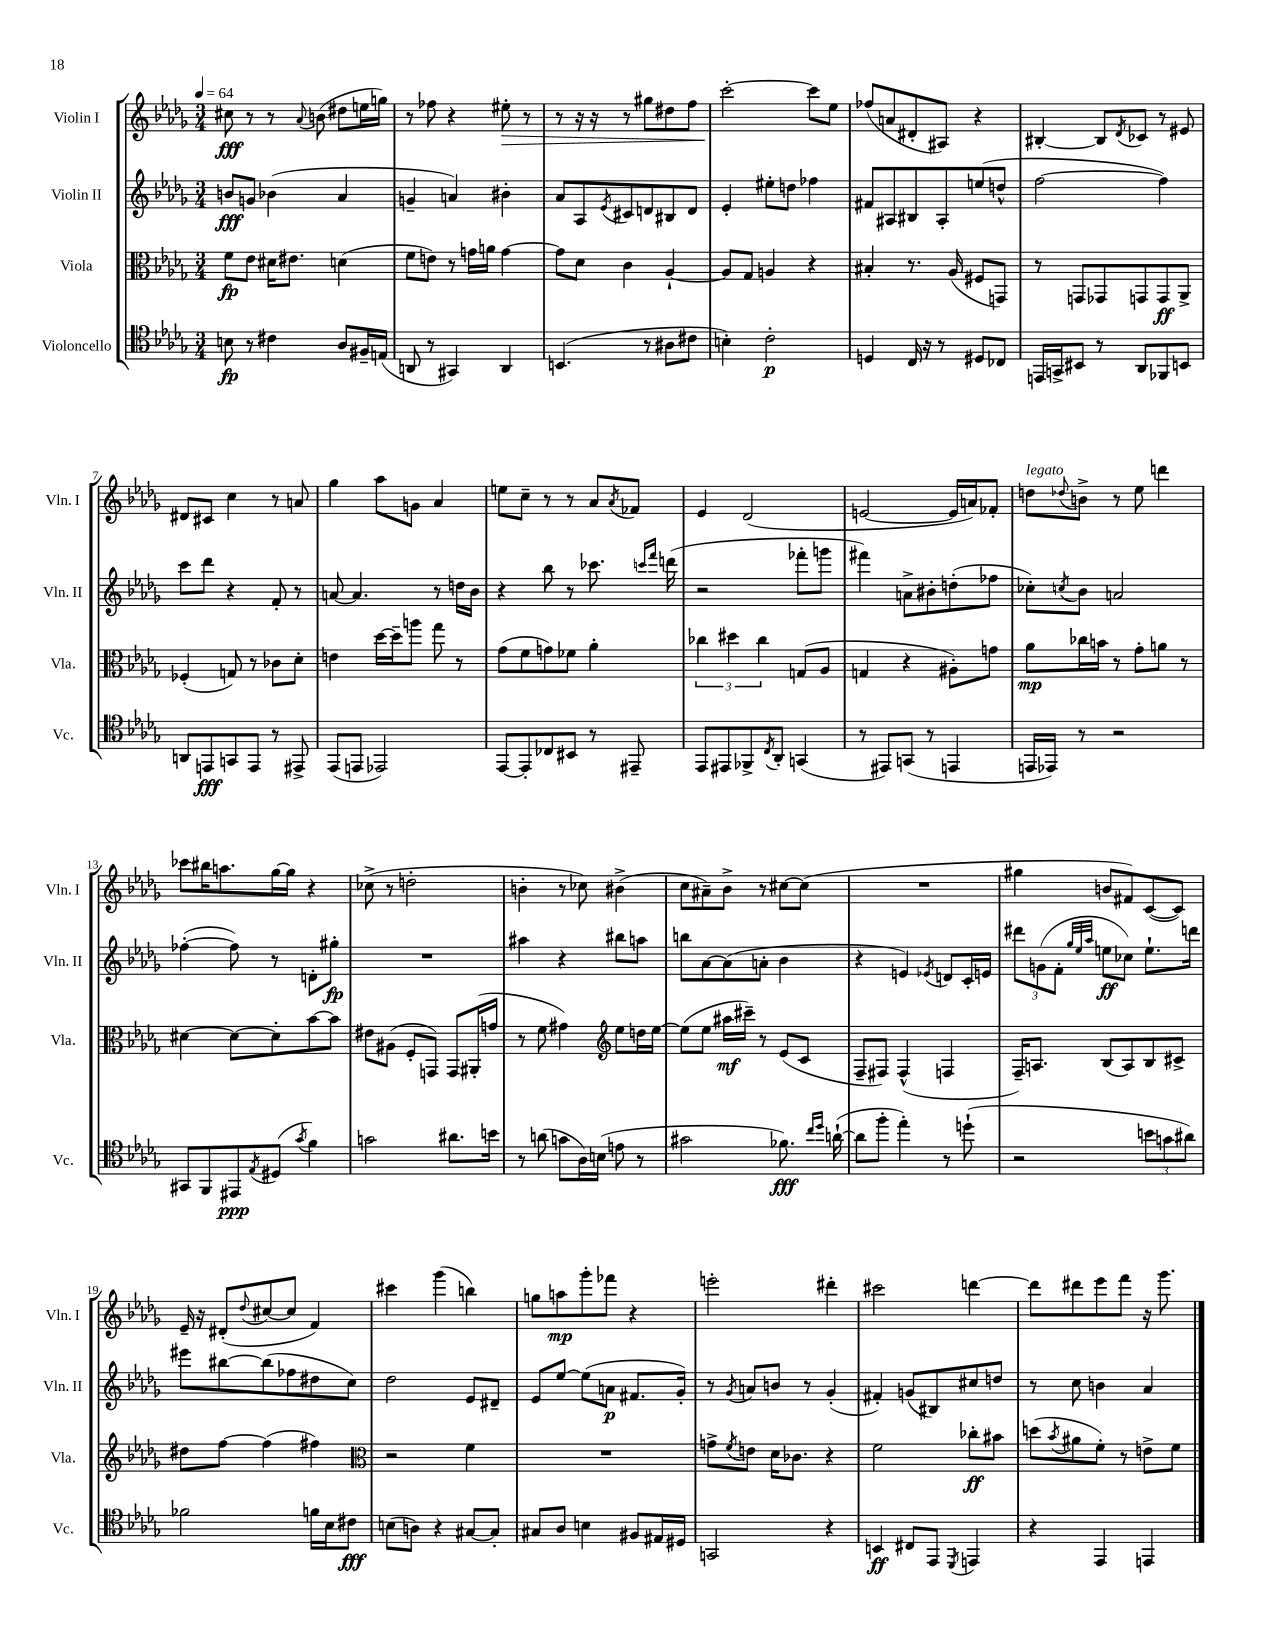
<<
\new StaffGroup <<
\new Staff = "s0" \with { instrumentName = "Violin I" shortInstrumentName = "Vln. I" } {
    \clef treble \key des \major \numericTimeSignature \time 3/4 \tempo 4 = 64
    cis''8\fff r8 r8 \appoggiatura { aes'8 } b'8( dis''8 e''16 g''16) |
    r8 fes''8 r4 eis''8-.\> r8 |
    r8 r16 r16 r8 gis''8 dis''8 f''8 |
    c'''2~-.\! c'''8 ees''8 |
    fes''8( a'8 dis'8-. ais8) r4 |
    bis4~-. bis8 \acciaccatura { des'8 } ces'8 r8 eis'8 |
    dis'8 cis'8 c''4 r8 a'8 |
    ges''4 aes''8 g'8 aes'4 |
    e''8 c''8-- r8 r8 aes'8 \acciaccatura { aes'8 } fes'8 |
    ees'4 des'2( |
    e'2~ e'16 a'16) fes'8-. |
    d''8^\markup { \italic "legato" } \appoggiatura { des''8 } b'8-> r8 ees''8 d'''4 |
    ces'''8 bis''16 a''8. ges''16~ ges''16 r4 |
    ces''8->( r8 d''2-. |
    b'4-. r8 ces''8) bis'4->( |
    c''8 ais'8--) bes'8-> r8 cis''8~ cis''8( |
    R2. |
    gis''4 b'8 fis'8) c'8~( c'8) |
    ees'16-- r16 dis'8-.( \appoggiatura { des''8 } cis''8~ cis''8 f'4) |
    cis'''4 ges'''4( b''4) |
    g''8 a''8\mp ges'''8-. fes'''8 r4 |
    e'''2-. dis'''4-. |
    cis'''2 d'''4~ |
    d'''8 dis'''8 ees'''8 f'''8 r16 ges'''8. \bar "|." |
}
\new Staff = "s1" \with { instrumentName = "Violin II" shortInstrumentName = "Vln. II" } {
    \clef treble \key des \major \numericTimeSignature \time 3/4
    b'8\fff g'8 bes'4( aes'4 |
    g'4-- a'4) bis'4-. |
    aes'8 aes8 \acciaccatura { ees'8 } cis'8 d'8 bis8 d'8 |
    ees'4-. eis''8-. d''8 fes''4 |
    fis'8 ais8 bis8 ais8-. e''8( d''8-^ |
    f''2~ f''4) |
    c'''8 des'''8 r4 f'8-. r8 |
    a'8~ a'4. r8 d''16 bes'16 |
    r4 bes''8 r8 ces'''8. \grace { c'''16 f'''16 } d'''16( |
    r2 fes'''8-. g'''8 |
    fis'''4) a'8-> bis'8-. d''8-.( fes''8 |
    ces''8-.) \acciaccatura { c''8 } bes'8 a'2 |
    fes''4~-.( fes''8) r8 d'8-. gis''8-.\fp |
    R2. |
    ais''4 r4 bis''8 a''8 |
    b''8 aes'8~ aes'8( a'8-. bes'4 |
    r4 e'4) \acciaccatura { ees'8 } d'8 c'16-. e'16 |
    \tuplet 3/2 { dis'''8 g'8( f'8-. } \grace { ges''32 ees''32 aes''32 } e''8\ff ces''8) e''8.-! d'''16 |
    eis'''8 bis''8~ bis''8( fes''8 dis''8 c''8) |
    des''2 ees'8 dis'8-- |
    ees'8 ees''8~ ees''8( a'8\p fis'8. ges'16-.) |
    r8 \acciaccatura { ges'8 } a'8 b'8 r8 ges'4-.( |
    fis'4-.) g'8( bis8) cis''8 d''8 |
    r8 c''8 b'4 aes'4 \bar "|." |
}
\new Staff = "s2" \with { instrumentName = "Viola" shortInstrumentName = "Vla." } {
    \clef alto \key des \major \numericTimeSignature \time 3/4
    f'8\fp ees'8 dis'16 eis'8. d'4( |
    f'8 e'8) r8 g'16 a'16 g'4~ |
    g'8 des'8 c'4 aes4~-! |
    aes8 ges8 a4 r4 |
    bis4-. r8. aes16( fis8 g,8) |
    r8 g,8 ges,8 g,8 g,8\ff aes,8-> |
    fes4-.( g8) r8 ces'8 des'8-. |
    e'4 des''16~ des''16-- a''8 ges''8 r8 |
    ges'8( f'8 g'8) fes'8 aes'4-. |
    \tuplet 3/2 { ces''4 dis''4 ces''4 } g8( aes8 |
    g4 r4 ais8-.) g'8 |
    aes'8\mp ces''16 b'16 r8 ges'8-. a'8 r8 |
    dis'4~ dis'8~ dis'8-. bes'8~ bes'8 |
    eis'8 ais8( f8-. g,8) g,8 ais,16-.( g'16 |
    r8 f'8 gis'4) \clef treble ees''8 d''16 ees''16~ |
    ees''8( ees''8 ais''16\mf cis'''16--) r8 ees'8( c'8 |
    f8-- fis8) fis4-^( f4 |
    f16--) a8. bes8( a8) bes8 cis'8-> |
    dis''8 f''8~ f''4( fis''4) |
    \clef alto r2 f'4 |
    R2. |
    g'8-> \acciaccatura { f'8 } e'8 des'16 ces'8. r4 |
    f'2 ces''8-.\ff bis'8 |
    d''8( \acciaccatura { bes'8 } ais'8 f'8-.) r8 e'8-> f'8 \bar "|." |
}
\new Staff = "s3" \with { instrumentName = "Violoncello" shortInstrumentName = "Vc." } {
    \clef tenor \key des \major \numericTimeSignature \time 3/4
    b8\fp r8 cis'4 aes8 fis16-- e16( |
    a,8 r8 gis,4) a,4 |
    b,4.( r8 ais8 cis'8 |
    b4-.) c'2-.\p |
    d4 c16 r16 r8 dis8 ces8 |
    e,16 g,16-> bis,8 r8 aes,8 fes,8 b,8 |
    a,8 e,8\fff g,8 e,8 r8 eis,8-> |
    ees,8( e,8 ees,2) |
    ees,8~ ees,8-. ces8 bis,8 r8 eis,8-- |
    ees,8 eis,8 fes,8-> \acciaccatura { c8 } aes,8-. g,4( |
    r8 eis,8) g,8( r8 e,4 |
    e,16 ees,16) r8 r2 |
    gis,8 f,8 eis,8\ppp \acciaccatura { ees8 } dis8( \acciaccatura { ges'8 } f'4) |
    g'2 ais'8. b'16 |
    r8 a'8( g'8 aes16) b16( e'8 r8 |
    gis'2 fes'8.\fff) \grace { c''16 des''16 } a'16~-!( |
    a'8 f''8-. ees''4-.) r8 d''8-!( |
    r2 \tuplet 3/2 { b'8 g'8 ais'8) } |
    fes'2 f'16 bes16 cis'8\fff |
    b8( a8) r4 gis8~ gis8-. |
    gis8 aes8 b4 fis8 eis16 dis16 |
    g,2 r4 |
    b,4\ff cis8 ees,8 \acciaccatura { des,8 } e,4 |
    r4 ees,4 e,4 \bar "|." |
}
>>
>>
